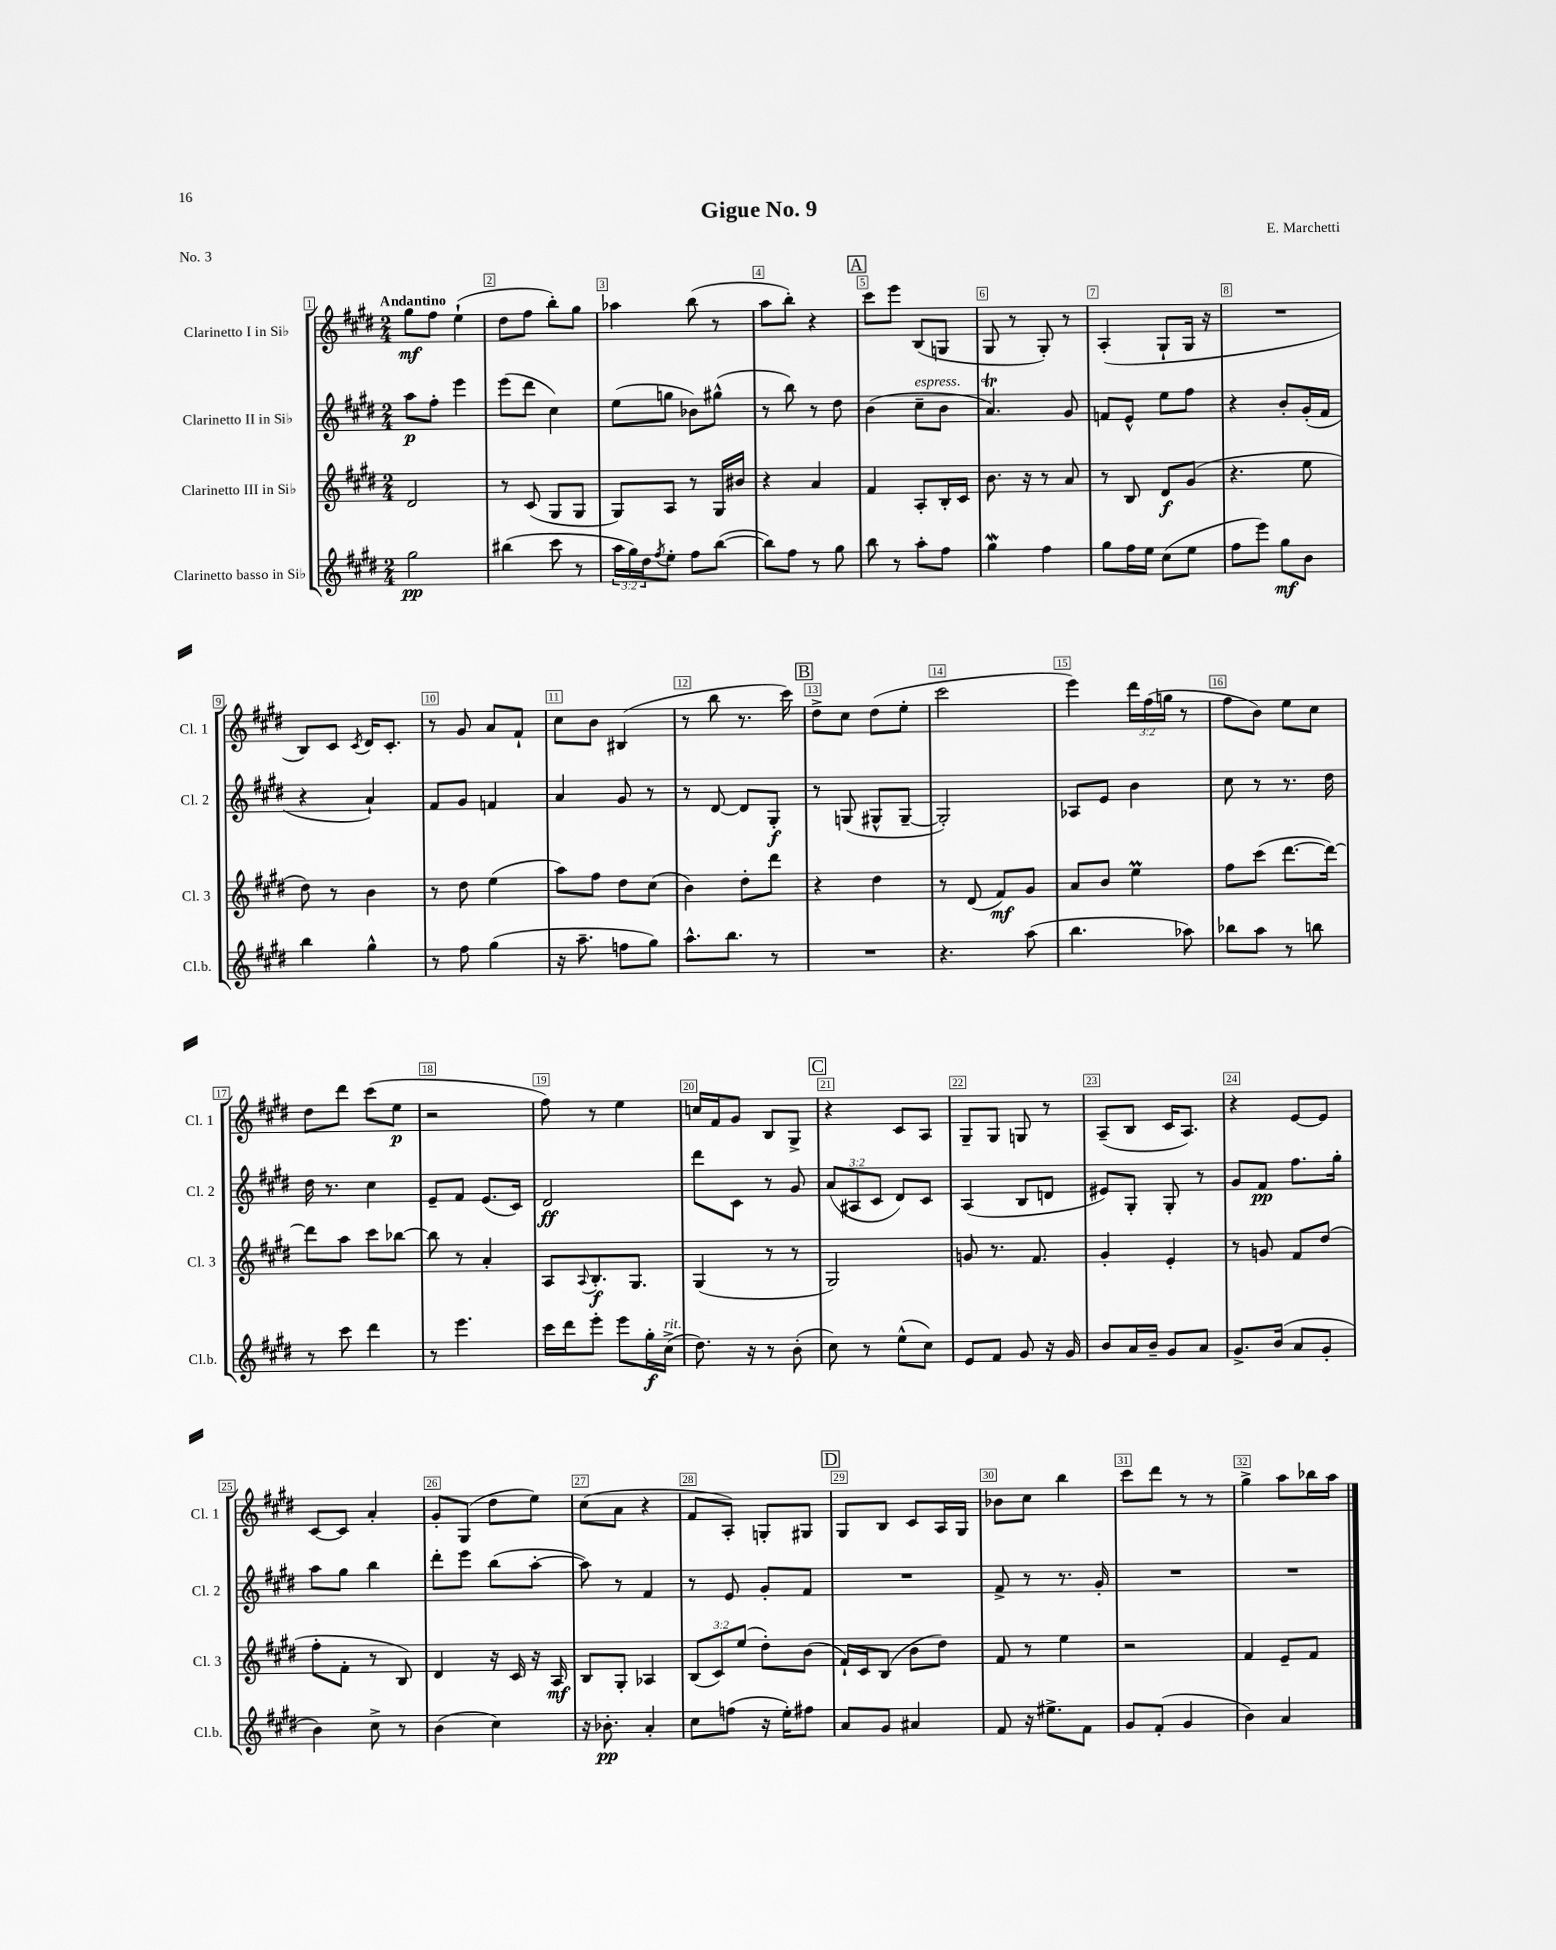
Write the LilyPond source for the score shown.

\header { title = "Gigue No. 9" composer = "E. Marchetti" piece = "No. 3" }
<<
\new StaffGroup <<
\new Staff = "s0" \with { instrumentName = "Clarinetto I in Sib" shortInstrumentName = "Cl. 1" } {
    \clef treble \key e \major \numericTimeSignature \time 2/4 \override Staff.TupletNumber.text = #tuplet-number::calc-fraction-text \tempo "Andantino"
    gis''8\mf fis''8 e''4-!( |
    dis''8 fis''8 b''8-.) gis''8 |
    aes''4 b''8( r8 |
    a''8 b''8-.) r4 |
    \mark \markup { \box "A" } cis'''8 e'''8 b8( g8 |
    gis8 r8 gis8-.) r8 |
    a4-.( gis8-! gis16 r16 |
    R2 |
    b8) cis'8 \acciaccatura { cis'8 } dis'16 cis'8.-. |
    r8 gis'8 a'8 fis'8-! |
    cis''8 b'8 bis4( |
    r8 b''8 r8. cis'''16) |
    \mark \markup { \box "B" } dis''8-> cis''8 dis''8( e''8-. |
    cis'''2 |
    e'''4) \tuplet 3/2 { dis'''16 fis''16( g''16 } r8 |
    fis''8 b'8) e''8 cis''8 |
    dis''8 dis'''8 cis'''8( e''8\p |
    r2 |
    fis''8) r8 e''4 |
    c''16 fis'16 gis'8 b8 gis8-> |
    \mark \markup { \box "C" } r4 cis'8 a8 |
    gis8-- gis8 g8 r8 |
    a8--( b8 cis'16 a8.) |
    r4 e'8~ e'8 |
    cis'8~ cis'8 a'4-. |
    gis'8-. gis8( dis''8 e''8) |
    cis''8( a'8 r4 |
    fis'8 a8-.) g8-. gis8 |
    \mark \markup { \box "D" } gis8 b8 cis'8 a16 gis16 |
    bes'8 cis''8 b''4 |
    cis'''8 dis'''8 r8 r8 |
    gis''4-> a''8 bes''16 a''16 \bar "|." |
}
\new Staff = "s1" \with { instrumentName = "Clarinetto II in Sib" shortInstrumentName = "Cl. 2" } {
    \clef treble \key e \major \numericTimeSignature \time 2/4 \override Staff.TupletNumber.text = #tuplet-number::calc-fraction-text
    a''8\p fis''8-. e'''4 |
    e'''8( dis'''8 cis''4) |
    e''8( g''8 bes'8) gis''8-^( |
    r8 b''8) r8 dis''8 |
    \mark \markup { \box "A" } b'4( cis''8--^\markup { \italic "espress." } b'8 |
    a'4.\trill) gis'8 |
    f'8 e'8-^ e''8 fis''8 |
    r4 b'8-. gis'16-.( fis'16 |
    r4 a'4-!) |
    fis'8 gis'8 f'4 |
    a'4 gis'8 r8 |
    r8 dis'8~ dis'8 gis8-.\f |
    \mark \markup { \box "B" } r8 g8( gis8-^ gis8~-- |
    gis2-.) |
    aes8 e'8 b'4 |
    cis''8 r8 r8. dis''16 |
    dis''16 r8. cis''4 |
    e'8-- fis'8 e'8.( cis'16) |
    dis'2\ff |
    dis'''8 cis'8 r8 gis'8 |
    \mark \markup { \box "C" } \tuplet 3/2 { a'8( ais8 cis'8 } dis'8) cis'8 |
    a4( b8 d'8 |
    eis'8) gis8-. gis8-. r8 |
    gis'8 fis'8\pp fis''8. gis''16-. |
    a''8 gis''8 b''4 |
    dis'''8-. e'''8 b''8( a''8~-. |
    a''8) r8 fis'4 |
    r8 e'8 gis'8-. fis'8 |
    \mark \markup { \box "D" } R2 |
    fis'8-> r8 r8. gis'16-. |
    R2 |
    R2 \bar "|." |
}
\new Staff = "s2" \with { instrumentName = "Clarinetto III in Sib" shortInstrumentName = "Cl. 3" } {
    \clef treble \key e \major \numericTimeSignature \time 2/4 \override Staff.TupletNumber.text = #tuplet-number::calc-fraction-text
    dis'2 |
    r8 cis'8( gis8 gis8 |
    gis8) a8 r8 gis16 bis'16 |
    r4 a'4 |
    \mark \markup { \box "A" } fis'4 a8-. b16-. cis'16 |
    b'8. r16 r8 a'8 |
    r8 b8 dis'8\f gis'8( |
    r4. e''8 |
    dis''8) r8 b'4 |
    r8 dis''8 e''4( |
    a''8) fis''8 dis''8 cis''8( |
    b'4) dis''8-. dis'''8 |
    \mark \markup { \box "B" } r4 dis''4 |
    r8 dis'8( fis'8\mf) gis'8 |
    a'8 b'8 e''4\prall |
    fis''8 cis'''8( dis'''8.~ dis'''16~) |
    dis'''8 a''8 cis'''8 bes''8~ |
    bes''8 r8 a'4-. |
    a8 \appoggiatura { a8 } b8.-.\f gis8. |
    gis4( r8 r8 |
    \mark \markup { \box "C" } gis2) |
    g'8 r8. fis'8. |
    gis'4-. e'4-. |
    r8 g'8 fis'8 dis''8( |
    fis''8-. fis'8-. r8 b8) |
    dis'4 r16 cis'16 r16 a16\mf |
    b8 gis8-. aes4 |
    \tuplet 3/2 { b8( cis'8) e''8( } dis''8-.) b'8( |
    \mark \markup { \box "D" } fis'16-!) cis'16 b8( b'8 dis''8) |
    fis'8 r8 e''4 |
    r2 |
    fis'4 e'8-- fis'8 \bar "|." |
}
\new Staff = "s3" \with { instrumentName = "Clarinetto basso in Sib" shortInstrumentName = "Cl.b." } {
    \clef treble \key e \major \numericTimeSignature \time 2/4 \override Staff.TupletNumber.text = #tuplet-number::calc-fraction-text
    gis''2\pp |
    bis''4( cis'''8 r8 |
    \tuplet 3/2 { a''16 gis''16) dis''16 } \acciaccatura { fis''8 } e''8-. fis''8 b''8~( |
    b''8) fis''8 r8 gis''8 |
    \mark \markup { \box "A" } b''8 r8 a''8-. fis''8 |
    gis''4\mordent fis''4 |
    gis''8 fis''16 e''16 cis''8( e''8 |
    fis''8 e'''8) gis''8\mf b'8 |
    b''4 gis''4-^ |
    r8 fis''8 gis''4( |
    r16 a''8.-- f''8 gis''8) |
    a''8.-^ b''8. r8 |
    \mark \markup { \box "B" } R2 |
    r4. a''8( |
    b''4. aes''8) |
    bes''8 a''8 r8 b''8 |
    r8 cis'''8 dis'''4 |
    r8 e'''4. |
    cis'''16 dis'''16 e'''8-. e'''8 gis''16-.\f cis''16->^\markup { \italic "rit." }( |
    dis''8.) r16 r8 b'8-.( |
    \mark \markup { \box "C" } cis''8) r8 e''8-^( cis''8) |
    e'8 fis'8 gis'8 r16 gis'16 |
    b'8 a'16 b'16-- gis'8 a'8 |
    gis'8.-> b'16( a'8 gis'8-. |
    b'4) cis''8-> r8 |
    b'4( cis''4) |
    r16 bes'8.-.\pp a'4-. |
    cis''8 f''8( r16 e''16-.) fis''8 |
    \mark \markup { \box "D" } a'8 gis'8 ais'4 |
    fis'8 r16 eis''8.-> fis'8 |
    gis'8 fis'8-.( gis'4 |
    b'4) a'4 \bar "|." |
}
>>
>>
\layout { \context { \Score \override BarNumber.break-visibility = ##(#f #t #t) barNumberVisibility = #all-bar-numbers-visible \override BarNumber.stencil = #(make-stencil-boxer 0.1 0.3 ly:text-interface::print) } }
